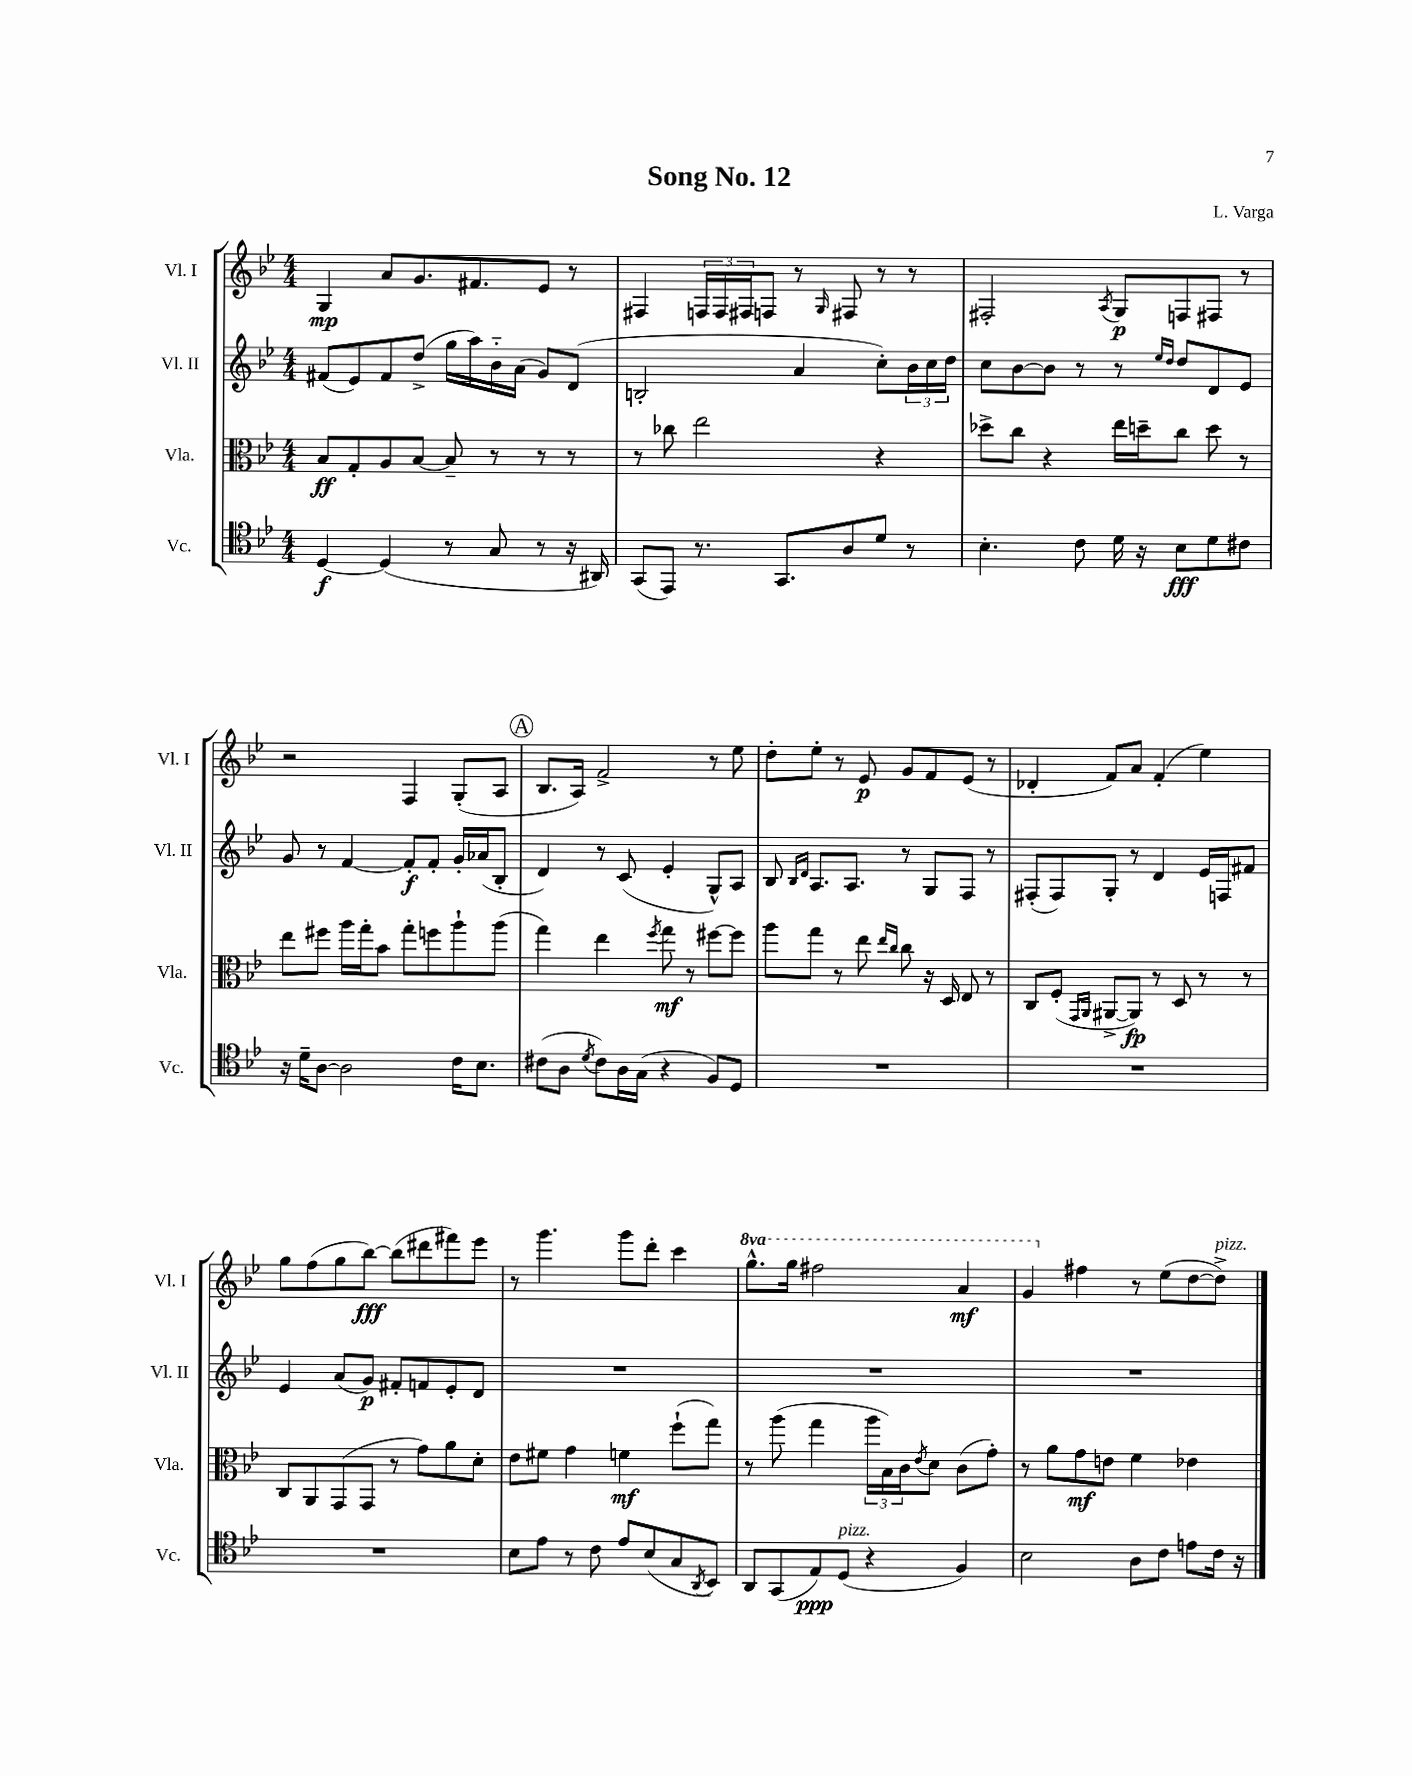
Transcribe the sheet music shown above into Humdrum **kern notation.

**kern	**kern	**kern	**kern
*staff4	*staff3	*staff2	*staff1
*clefC4	*clefC3	*clefG2	*clefG2
*k[b-e-]	*k[b-e-]	*k[b-e-]	*k[b-e-]
*M4/4	*M4/4	*M4/4	*M4/4
[4D	8B-	(8f#	4G
.	8G'	8e-)	.
(4D]	8A	8f#	8a
.	[8B-	(8dd^	8.g
8r	8B-~]	16gg	.
.	.	16aa)	8.f#
8G	8r	16b-'~	.
.	.	(16a	.
8r	8r	8g)	8e-
16r	8r	(8d	8r
16AA#)	.	.	.
=	=	=	=
(8GG	8r	2B'	4F#
8EE-)	8cc-	.	.
8.r	2ee-	.	24F
.	.	.	24F
.	.	.	24F#
.	.	.	8F
8.GG	.	.	.
.	.	4a	8r
.	.	.	16qqG
8A	.	.	8F#
8d	4r	8cc')	8r
8r	.	24b-	8r
.	.	24cc	.
.	.	24dd	.
=	=	=	=
4.B-'	8dd-^	8cc	2F#'
.	8cc	[8b-	.
.	4r	8b-]	.
8c	.	8r	.
.	.	.	8qA
16d	16ee-	8r	8G
16r	16dd~	.	.
.	.	16qqee-	.
.	.	16qqdd	.
8B-	8cc	8dd	8F
8d	8dd	8d	8F#
8c#	8r	8e-	8r
=	=	=	=
16r	8ee-	8g	2r
16d~	.	.	.
[8A	8ff#	8r	.
2A]	16aa	[4f	.
.	16gg'	.	.
.	8b-	.	.
.	8gg'	8f']	4F
.	8ff	8f'	.
16c	8aa`	16g'	(8G'
8.B-	.	(16a-	.
.	(8aa	8B-'	8A
=	=	=	=
(8c#	4gg)	4d)	8.B-
8A	.	.	.
.	.	.	16A)
8qd	.	.	.
8c#)	4ee-	8r	2f^
16A	.	(8c	.
(16G	.	.	.
.	8qff	.	.
4r	8gg	4e-'	.
.	8r	.	.
8F)	[8ff#	8G^^)	8r
8D	8ff#]	8A	8ee-
=	=	=	=
1r	8aa	8B-	8dd'
.	.	16qqB-	.
.	.	16qqd	.
.	8gg	8.A	8ee-'
.	8r	.	8r
.	.	8.A	.
.	8ee-	.	8e-
.	16qqee-	.	.
.	16qqcc	.	.
.	8cc	8r	8g
.	16r	8G	8f
.	16D	.	.
.	8E-	8F	(8e-
.	8r	8r	8r
=	=	=	=
1r	8C	(8F#'	4d-'
.	(8F'	8F#)	.
.	16qqGG	.	.
.	16qqAA	.	.
.	[8AA#^	8G'	8f)
.	8AA#])	8r	8a
.	8r	4d	(4f'
.	8D	.	.
.	8r	16e-	4ee-)
.	.	16F	.
.	8r	8f#	.
=	=	=	=
1r	8C	4e-	8gg
.	8AA	.	(8ff
.	(8GG	(8a	8gg
.	8GG	8g)	[8bb-)
.	8r	8f#'	(8bb-]
.	8g)	8f	8ddd#
.	8a	8e-'	8fff#)
.	8d'	8d	8eee-
=	=	=	=
8B-	8e-	1r	8r
8e-	8f#	.	4.ggg
8r	4g	.	.
8c	.	.	.
8e-	4f	.	8ggg
(8B-	.	.	8ddd'
8G	(8ff`	.	4ccc
8qAA	.	.	.
8BB-)	8gg)	.	.
=	=	=	=
8AA	8r	1r	8.ggg^^
(8GG	(8aa	.	.
.	.	.	16ggg
8E-)	4gg	.	2fff#
(8D	.	.	.
4r	24aa	.	.
.	24B-)	.	.
.	24c	.	.
.	8qe-	.	.
.	8d	.	.
4F)	(8c	.	4aa
.	8g')	.	.
=	=	=	=
2B-	8r	1r	4gg
.	8a	.	.
.	8g	.	4ff#
.	8e	.	.
8A	4f	.	8r
8c	.	.	(8ee-
8e	4e-	.	[8dd
16c	.	.	8dd^])
16r	.	.	.
==	==	==	==
*-	*-	*-	*-
